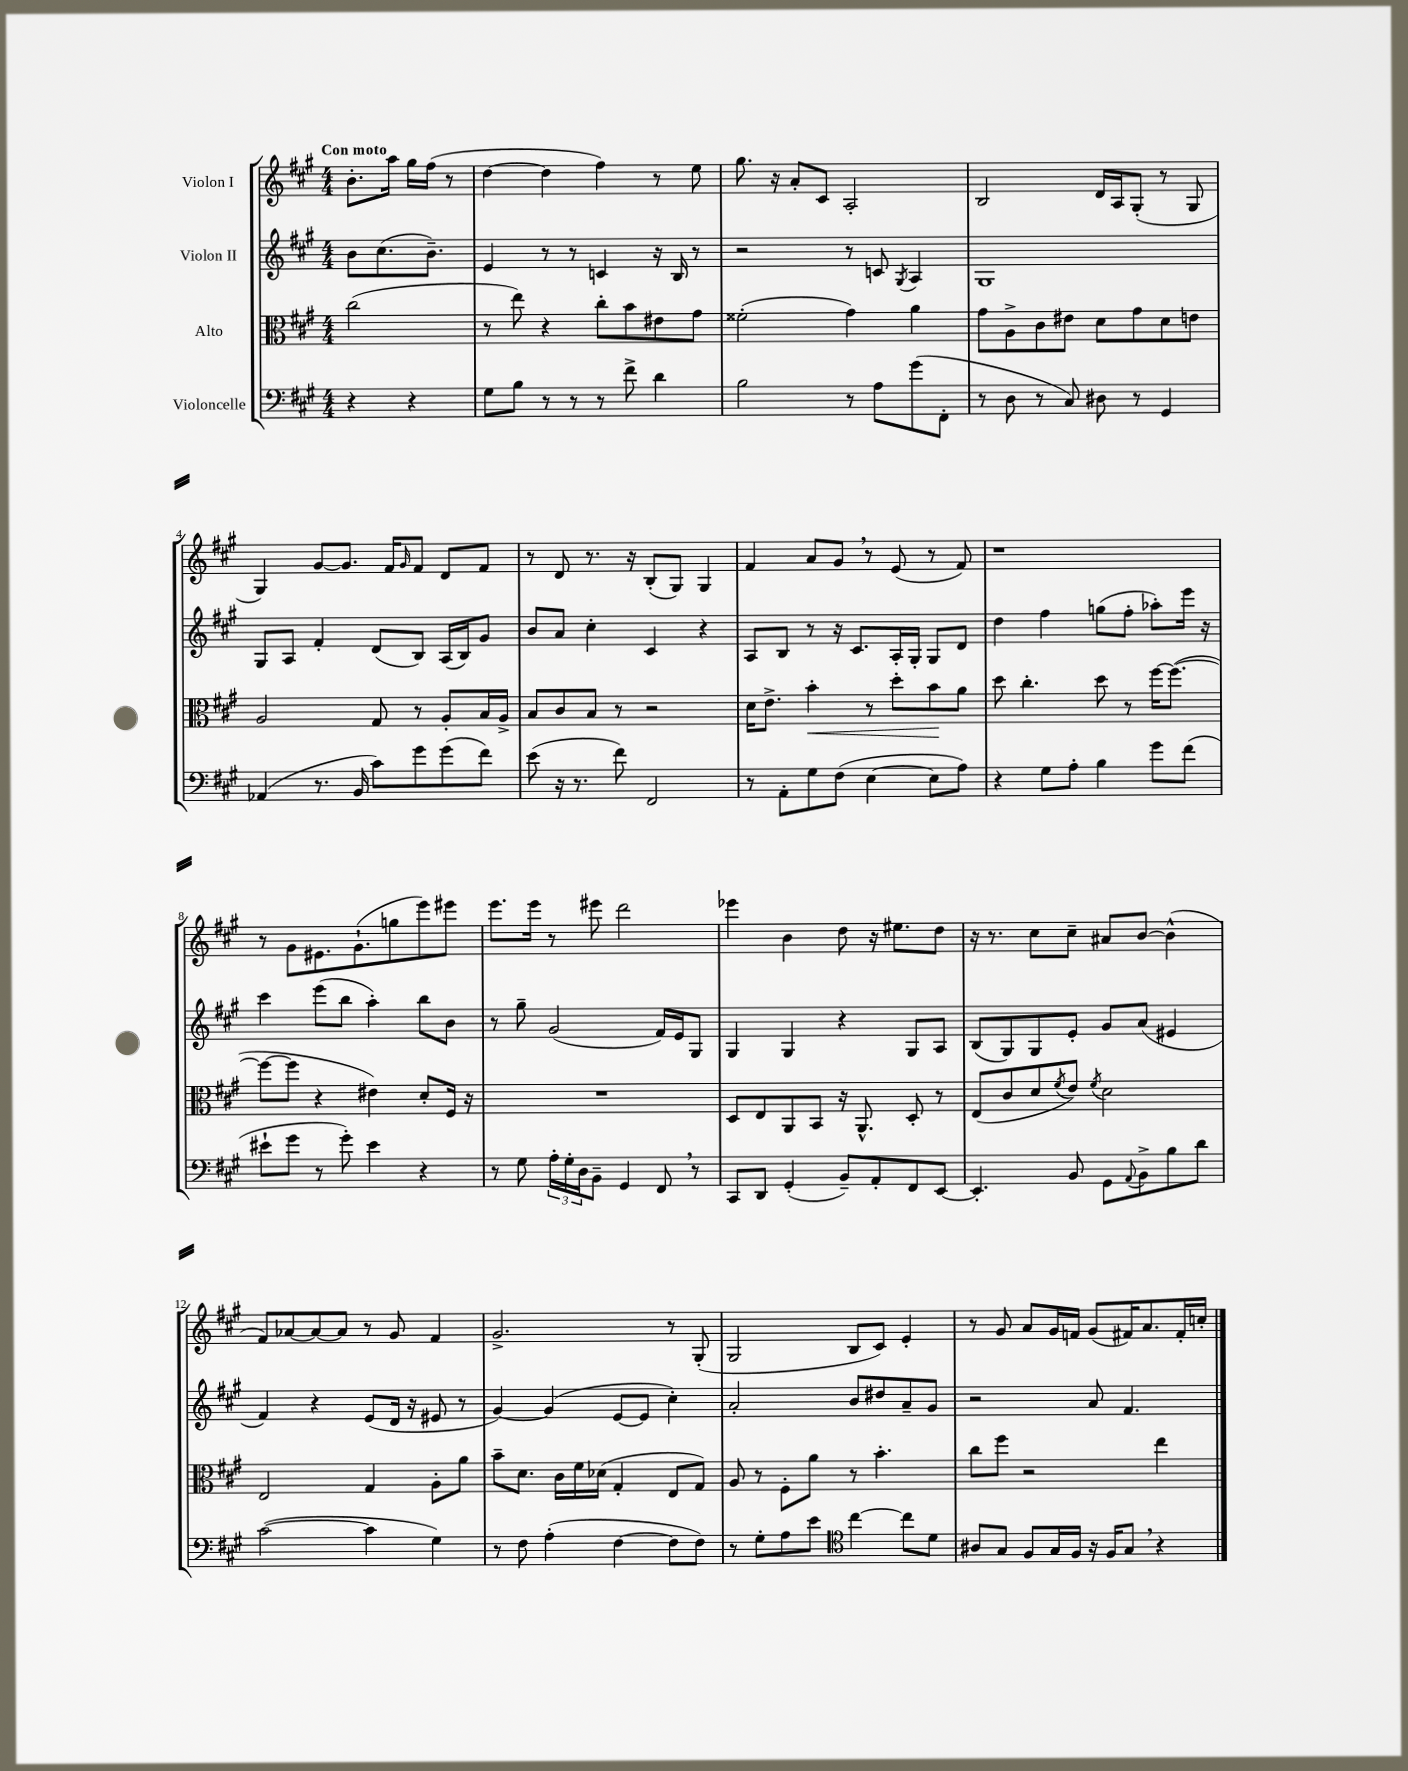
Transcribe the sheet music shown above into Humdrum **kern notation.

**kern	**kern	**dynam	**kern	**kern
*part4	*part3	*part3	*part2	*part1
*staff4	*staff3	*staff3	*staff2	*staff1
*I"Violoncelle	*I"Alto	*	*I"Violon II	*I"Violon I
*clefF4	*clefC3	*	*clefG2	*clefG2
*k[f#c#g#]	*k[f#c#g#]	*	*k[f#c#g#]	*k[f#c#g#]
*M4/4	*M4/4	*	*M4/4	*M4/4
=	=	=	=	=
!	!	!	!	!LO:TX:a:B:t=Con moto
4r	(2cc#\	.	8b\L	8.b'\L
.	.	.	(8.cc#\	.
.	.	.	.	16aa\Jk
4r	.	.	.	16gg#\LL
.	.	.	8.b~\J)	(16ff#\JJ
.	.	.	.	8r
=1	=1	=1	=1	=1
8G#\L	8r	.	4e/	[4dd\
8B\J	8ee\)	.	.	.
8r	4r	.	8r	4dd\]
8r	.	.	8r	.
8r	8cc#'\L	.	4cn/	4ff#\)
8f#^\	8b\	.	.	.
4d\	8e#X\	.	16r	8r
.	.	.	16B/	.
.	8g#\J	.	8r	8ee\
=2	=2	=2	=2	=2
2B\	(2f##X'\	.	2r	8.gg#\
.	.	.	.	16r
.	.	.	.	8a'/L
.	.	.	.	8c#/J
8r	4g#\)	.	8r	2A'/
8A\L	.	.	8cn/	.
.	.	.	8qG#/	.
(8g#\	4a\	.	4A/	.
8FF#'\J	.	.	.	.
=3	=3	=3	=3	=3
8r	8g#\L	.	1G#	2B/
8D\	8A^\	.	.	.
8r	8c#\	.	.	.
8C#/)	8e#X\J	.	.	.
8D#X\	8d\L	.	.	16d/LL
.	.	.	.	16A/J
8r	8g#\	.	.	(8G#'/J
4GG#/	8d\	.	.	8r
.	8en\J	.	.	8G#/
!!LO:LB:g=z
=4	=4	=4	=4	=4
(4AA-X/	2A/	.	8G#/L	4G#/)
.	.	.	8A/J	.
8.r	.	.	4f#'/	[8g#/L
.	.	.	.	8.g#/J]
16BB/	.	.	.	.
8c#\L)	8G#/	.	(8d/L	.
.	.	.	.	16f#/KL
.	.	.	.	16qqg#/
8g#\	8r	.	8B/J)	8f#/J
(8g#\	8A'/L	.	(16A/LL	8d/L
.	.	.	16B/J)	.
8f#\J)	16B/L	.	8g#/J	8f#/J
.	16A^/JJ	.	.	.
=5	=5	=5	=5	=5
(8e\	8B/L	.	8b/L	8r
16r	8c#/	.	8a/J	8d/
8.r	.	.	.	.
.	8B/J	.	4cc#'\	8.r
8f#\)	8r	.	.	.
.	.	.	.	16r
2FF#/	2r	.	4c#/	(8B'/L
.	.	.	.	8G#/J)
.	.	.	4r	4G#/
=6	=6	=6	=6	=6
8r	16d\KL	.	8A/L	4f#/
.	8.e^\J	.	.	.
8AA'\L	.	.	8B/J	.
!	!	!LO:HP:b	!	!
8G#\	4b'\	<	8r	8a/L
(8F#\J	.	.	16r	8g#,/J
.	.	.	8.c#/L	.
[4E\	8r	.	.	8r
.	8dd'\L	.	16A'/L	(8e/
.	.	.	16G#'/JJ	.
8E\L]	8b\	.	8G#/L	8r
8A\J)	8a\J	[	8d/J	8f#/)
=7	=7	=7	=7	=7
4r	8dd\	.	4dd\	1r
.	4.cc#'\	.	.	.
8G#\L	.	.	4ff#\	.
8A'\J	.	.	.	.
4B\	8dd\	.	(8ggn\L	.
.	8r	.	8ff#'\J	.
8g#\L	[16ff#\KL	.	8aa-X'\L)	.
.	(8.ff#\J_	.	.	.
(8f#\J	.	.	16eee\Jk	.
.	.	.	16r	.
!!LO:LB:g=z
=8	=8	=8	=8	=8
8e#X`\L	8ff#\L_	.	4ccc#\	8r
8g#\J	8ff#\J]	.	.	8g#\L
8r	4r	.	(8eee\L	8.e#X\
8g#'\)	.	.	8bb\J	.
.	.	.	.	(8.g#`\
4e#\	4e#X\)	.	4aa'\)	.
.	.	.	.	8ggn\
4r	8d'/L	.	8bb\L	8eee\)
.	16F#/Jk	.	8b\J	8eee#X\J
.	16r	.	.	.
=9	=9	=9	=9	=9
8r	1r	.	8r	8.eee\L
8G#\	.	.	8gg#~\	.
.	.	.	.	16eee\Jk
24A'\LL	.	.	(2g#/	8r
24G#'\	.	.	.	.
24D\J	.	.	.	.
8BB~\J	.	.	.	8eee#X\
4GG#/	.	.	.	2ddd\
8FF#,/	.	.	16f#/LL)	.
.	.	.	16e/J	.
8r	.	.	8G#/J	.
=10	=10	=10	=10	=10
8CC#/L	8D/L	.	4G#/	4eee-X\
8DD/J	8E/	.	.	.
(4GG#'/	8AA/	.	4G#/	4b\
.	8BB/J	.	.	.
8BB~/L)	16r	.	4r	8dd\
.	8.AA^^/	.	.	.
8AA'/	.	.	.	16r
.	.	.	.	8.ee#X\L
8FF#/	8D'/	.	8G#/L	.
[8EE/J	8r	.	8A/J	8dd\J
=11	=11	=11	=11	=11
4.EE'/]	(8E/L	.	(8B/L	16r
.	.	.	.	8.r
.	8c#/	.	8G#/)	.
.	8d/	.	8G#/	8cc#\L
.	8qf#/	.	.	.
8BB/	8e/J)	.	8e'/J	8cc#~\J
.	8qf#/	.	.	.
8GG#\L	2d\	.	8g#/L	8a#X/L
8qqAA/	.	.	.	.
8BB^\	.	.	(8a/J	[8b/J
8B\	.	.	4e#X/	(4b^^\]
8d\J	.	.	.	.
!!LO:LB:g=z
=12	=12	=12	=12	=12
([2c#\	2E/	.	4f#/)	8f#/L)
.	.	.	.	[8a-X/
.	.	.	4r	8a-/_
.	.	.	.	8a-/J]
4c#\]	4G#/	.	(8e/L	8r
.	.	.	16d/Jk	8g#/
.	.	.	16r	.
4G#\)	8A'\L	.	8e#X/	4f#/
.	8a\J	.	8r	.
=13	=13	=13	=13	=13
8r	8b~\L	.	[4g#/)	2.g#^/
8F#\	8.d\J	.	.	.
(4A'\	.	.	(4g#/]	.
.	16c#\LL	.	.	.
.	16f#\	.	.	.
.	(16d-X\JJ	.	.	.
[4F#\	4G#'/	.	[8e/L	.
.	.	.	8e/J]	.
8F#\L]	8E/L	.	4cc#'\)	8r
8F#\J)	8G#/J)	.	.	(8G#'/
=14	=14	=14	=14	=14
8r	8A/	.	2a'/	2G#/
8G#'\L	8r	.	.	.
8A\	8F#'\L	.	.	.
8e\J	8a\J	.	.	.
*clefC4	*	*	*	*
[4cc#\	8r	.	8b/L	8B/L
.	4.b'\	.	8dd#X/	8c#/J)
8cc#\L]	.	.	8a~/	4e'/
8d\J	.	.	8g#/J	.
=15	=15	=15	=15	=15
8A#X/L	8cc#\L	.	2r	8r
8G#/J	8ff#\J	.	.	8g#/
8F#/L	2r	.	.	8a/L
16G#/L	.	.	.	16g#/L
16F#/JJ	.	.	.	16fn/JJ
16r	.	.	8a/	(8g#/L
16F#/KL	.	.	.	.
8G#,/J	.	.	4.f#/	16f#X/K)
.	.	.	.	8.a/
4r	4ee\	.	.	.
.	.	.	.	16f#'/L
.	.	.	.	16ccn'/JJ
==	==	==	==	==
*-	*-	*-	*-	*-
